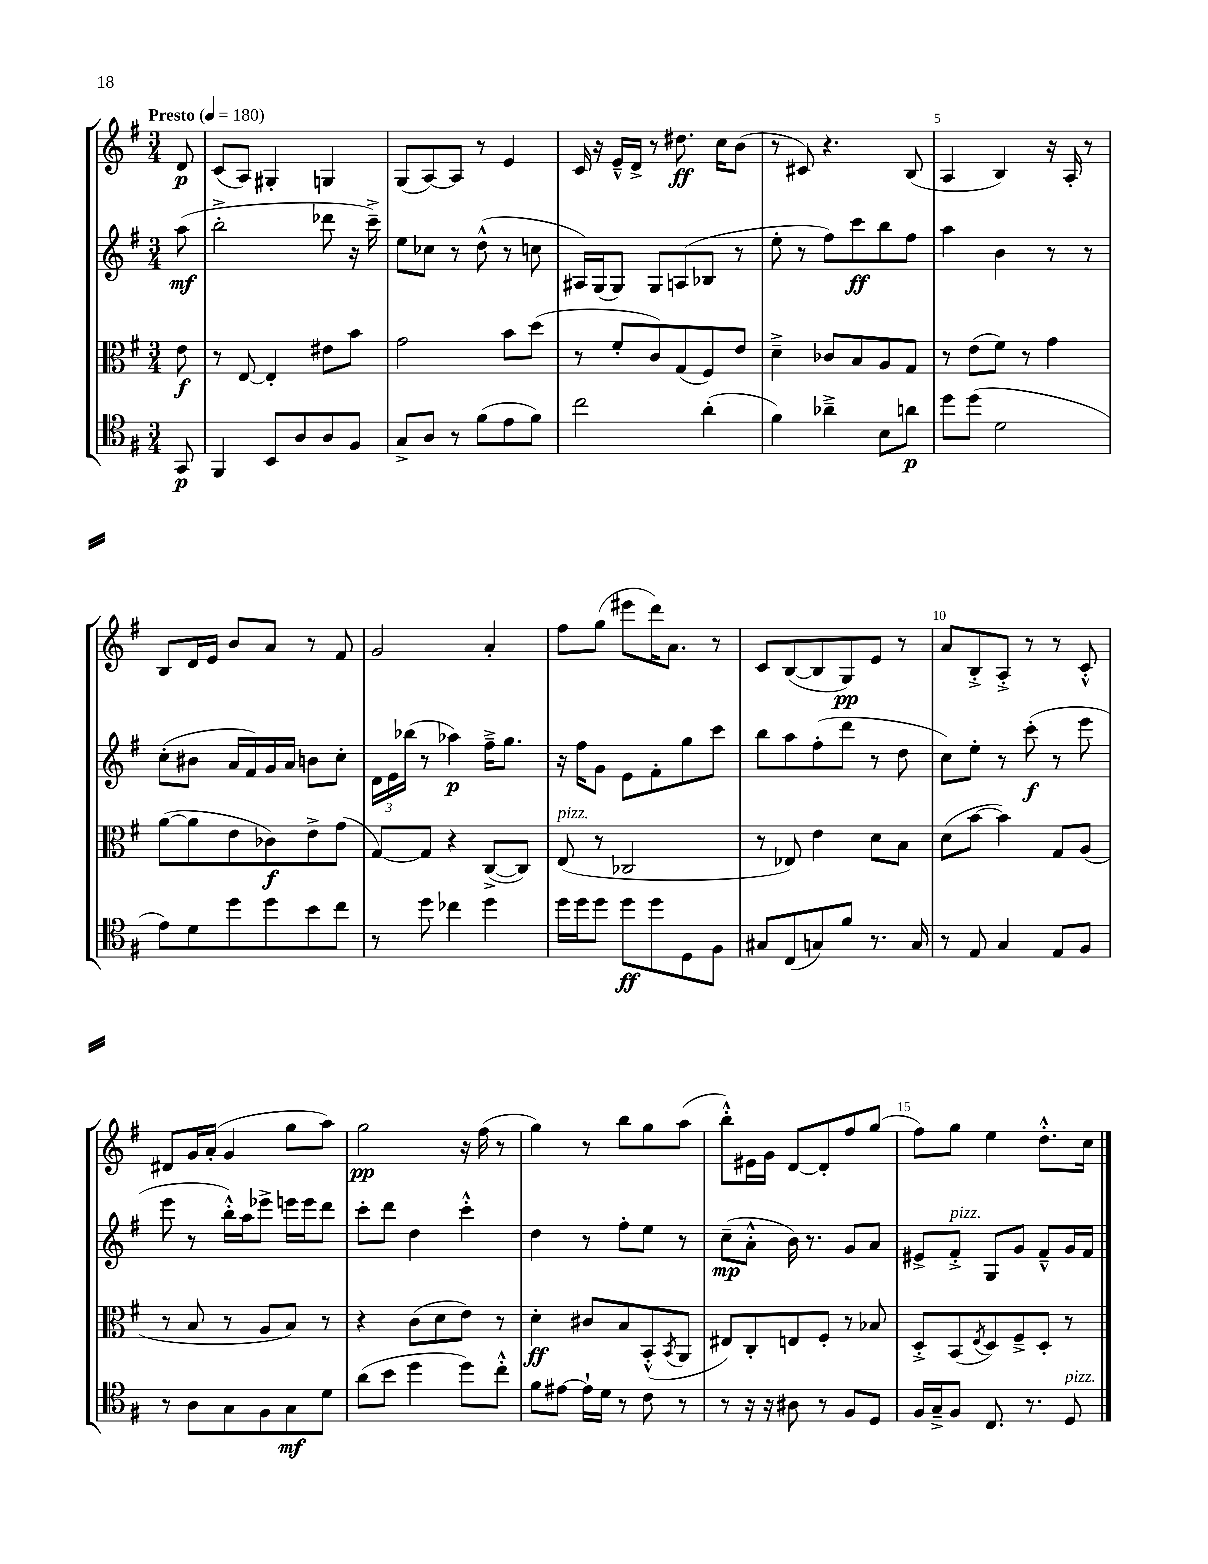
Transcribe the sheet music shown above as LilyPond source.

<<
\new StaffGroup <<
\new Staff = "s0" {
    \clef treble \key g \major \numericTimeSignature \time 3/4 \partial 8 \tempo "Presto" 4 = 180
    d'8\p |
    c'8( a8) gis4-. g4 |
    g8( a8~) a8 r8 e'4 |
    c'16 r16 e'16---^ d'16-> r8 dis''8.\ff c''16 b'8( |
    r8 cis'8) r4. b8( |
    a4 b4) r16 a16-. r8 |
    b8 d'16 e'16 b'8 a'8 r8 fis'8 |
    g'2 a'4-. |
    fis''8 g''8( eis'''8 d'''16) a'8. r8 |
    c'8 b8~( b8 g8\pp) e'8 r8 |
    a'8 b8-.-> a8-.-> r8 r8 c'8-.-^ |
    dis'8 g'16 a'16-.( g'4 g''8 a''8) |
    g''2\pp r16 fis''16( r8 |
    g''4) r8 b''8 g''8 a''8( |
    b''8-.-^) eis'16 g'16 d'8~ d'8-. fis''8 g''8( |
    fis''8) g''8 e''4 d''8.-.-^ c''16 \bar "|." |
}
\new Staff = "s1" {
    \clef treble \key g \major \numericTimeSignature \time 3/4 \partial 8
    a''8\mf( |
    b''2-.-> des'''8 r16 c'''16--->) |
    e''8 ces''8 r8 d''8-^( r8 c''8 |
    ais16) g16( g8) g8 a8( bes8 r8 |
    e''8-. r8 fis''8) c'''8\ff b''8 fis''8 |
    a''4 b'4 r8 r8 |
    c''8-.( bis'8 a'16 fis'16) g'16 a'16 b'8 c''8-. |
    \tuplet 3/2 { d'16 e'16 bes''16( } r8 aes''4\p) fis''16---> g''8. |
    r16 fis''16 g'8 e'8 fis'8-. g''8 c'''8 |
    b''8 a''8 fis''8-.( d'''8 r8 d''8 |
    c''8) e''8-. r8 c'''8-.\f( r8 e'''8 |
    e'''8 r8 b''16-.-^) a''16 ees'''8-> e'''16 e'''16 d'''8 |
    c'''8-. d'''8 d''4 c'''4-.-^ |
    d''4 r8 fis''8-. e''8 r8 |
    c''8--\mp( a'8-.-^ b'16) r8. g'8 a'8 |
    eis'8-> fis'8-.->^\markup { \italic "pizz." } g8 g'8 fis'8---^ g'16 fis'16 \bar "|." |
}
\new Staff = "s2" {
    \clef alto \key g \major \numericTimeSignature \time 3/4 \partial 8
    e'8\f |
    r8 e8~ e4-. eis'8 b'8 |
    g'2 b'8 d''8( |
    r8 fis'8-. c'8) g8( fis8) e'8 |
    d'4---> ces'8 b8 a8 g8 |
    r8 e'8( fis'8) r8 g'4 |
    a'8~( a'8 e'8 ces'8\f) e'8-> g'8( |
    g8~) g8 r4 c8~->( c8) |
    e8^\markup { \italic "pizz." }( r8 ces2 |
    r8 ees8) e'4 d'8 b8 |
    d'8( b'8~ b'4) g8 a8( |
    r8 b8 r8 a8 b8) r8 |
    r4 c'8( d'8 e'8) r8 |
    d'4-.\ff cis'8 b8 b,8-.-^( \acciaccatura { b,8 } a,8 |
    eis8) c8-. e8 fis8-. r8 bes8 |
    d8-.-> b,8( \acciaccatura { e8 } d8) fis8---> d8-. r8 \bar "|." |
}
\new Staff = "s3" {
    \clef tenor \key g \major \numericTimeSignature \time 3/4 \partial 8
    g,8\p |
    fis,4 b,8 a8 a8 fis8 |
    g8-> a8 r8 fis'8( e'8 fis'8) |
    c''2 a'4-.( |
    fis'4) aes'4---> b8 a'8\p |
    d''8 d''8( d'2 |
    e'8) d'8 d''8 d''8 b'8 c''8 |
    r8 d''8 ces''4 d''4 |
    d''16 d''16 d''8 d''8\ff d''8 d8 fis8 |
    gis8 c8( g8) fis'8 r8. g16 |
    r8 e8 g4 e8 fis8 |
    r8 a8 g8 fis8 g8\mf d'8 |
    a'8( b'8 d''4 d''8) c''8-.-^ |
    fis'8 eis'8~ eis'16-! d'16 r8 c'8 r8 |
    r8 r16 r16 ais8 r8 fis8 d8 |
    fis16 g16---> fis8 c8. r8. d8^\markup { \italic "pizz." } \bar "|." |
}
>>
>>
\layout { \context { \Score \override BarNumber.break-visibility = ##(#f #t #t) barNumberVisibility = #(every-nth-bar-number-visible 5) } }
